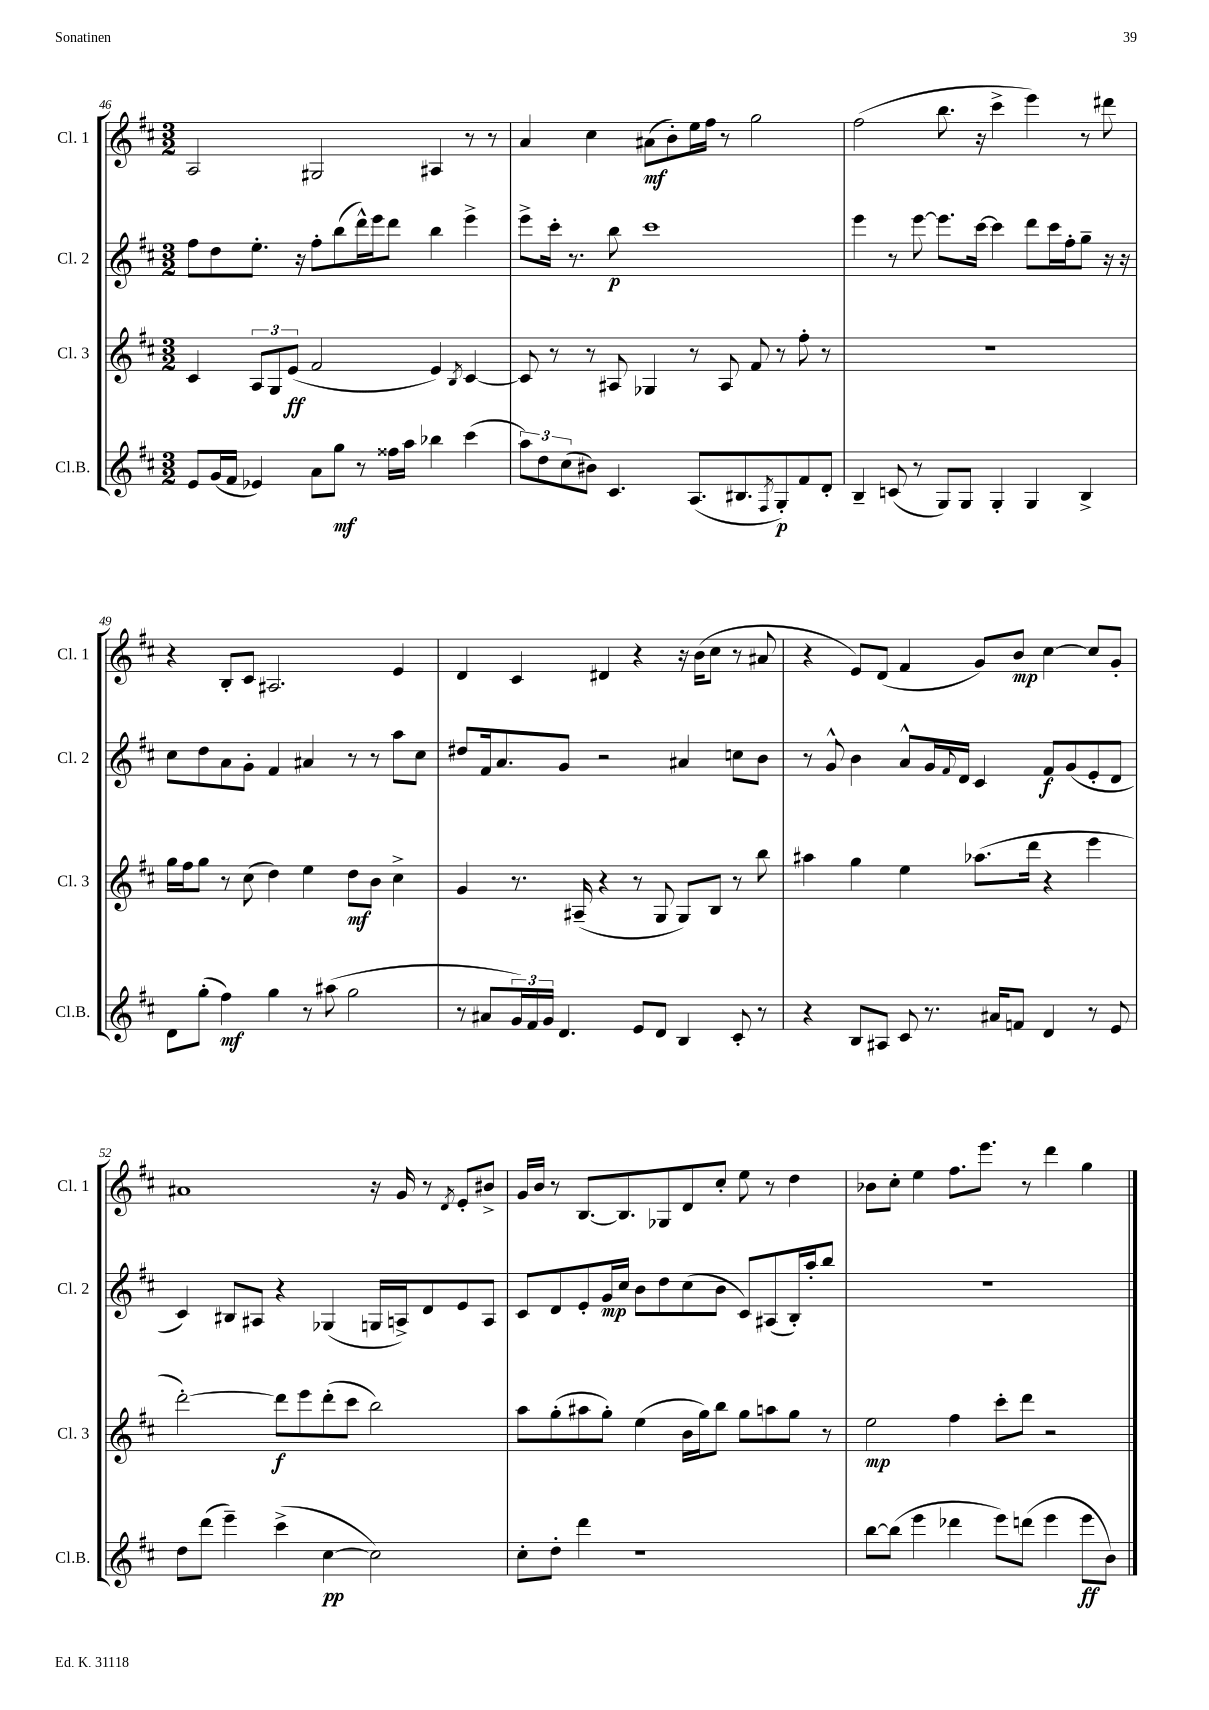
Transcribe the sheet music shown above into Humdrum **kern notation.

**kern	**kern	**kern	**kern
*staff4	*staff3	*staff2	*staff1
*clefG2	*clefG2	*clefG2	*clefG2
*k[f#c#]	*k[f#c#]	*k[f#c#]	*k[f#c#]
*M3/2	*M3/2	*M3/2	*M3/2
8e	4c#	8ff#	2A
(16g	.	8dd	.
16f#	.	.	.
4e-)	12A	8.ee'	.
.	12G	.	.
.	(12e	.	.
.	.	16r	.
8a	2f#	8ff#'	2G#
8gg	.	(8bb	.
8r	.	16ddd^^)	.
.	.	16eee	.
16ff##	.	8ddd	.
16aa	.	.	.
4bb-	4e)	4bb	4A#
.	8qB	.	.
(4ccc#	[4c#	4eee^	8r
.	.	.	8r
=	=	=	=
12aa)	8c#]	8eee^	4a
12dd	.	.	.
.	8r	16ccc#'	.
(12cc#	.	.	.
.	.	8.r	.
8b#)	8r	.	4cc#
4.c#	8A#	8bb	.
.	4G-	1ccc#	(8a#
.	.	.	8b')
(8.A	8r	.	16ee
.	.	.	16ff#
.	8A#	.	8r
8.B#	.	.	.
.	8f#	.	2gg
8qF#	.	.	.
8G')	8r	.	.
8f#	8ff#'	.	.
8d'	8r	.	.
=	=	=	=
4B~	1.r	4eee	(2ff#
(8c	.	8r	.
8r	.	[8eee	.
8G)	.	8.eee]	8.bb
8G	.	.	.
.	.	[16ccc#	16r
4G'	.	4ccc#]	4ccc#^
4G	.	8ddd	4eee)
.	.	16ccc#	.
.	.	16ff#'	.
4B^	.	8gg~	8r
.	.	16r	8ddd#
.	.	16r	.
=	=	=	=
8d	16gg	8cc#	4r
.	16ff#	.	.
(8gg'	8gg	8dd	.
4ff#)	8r	8a	8B'
.	(8cc#	8g'	8c#
4gg	4dd)	4f#	2.A#
8r	4ee	4a#	.
(8aa#	.	.	.
2gg	8dd	8r	.
.	8b	8r	.
.	4cc#^	8aa	4e
.	.	8cc#	.
=	=	=	=
8r	4g	8dd#	4d
8a#	.	16f#	.
.	.	8.a	.
24g)	8.r	.	4c#
24f#	.	.	.
24g	.	.	.
4.d	.	8g	.
.	(16A#~	.	.
.	4r	2r	4d#
8e	8r	.	4r
8d	8G	.	.
4B	8G)	4a#	16r
.	.	.	(16b
.	8B	.	8cc#
8c#'	8r	8cc	8r
8r	8bb	8b	8a#
=	=	=	=
4r	4aa#	8r	4r
.	.	8g^^	.
8B	4gg	4b	8e)
8A#	.	.	(8d
8c#	4ee	8a^^	4f#
8.r	.	16g	.
.	.	8qqf#	.
.	.	16d	.
.	(8.aa-	4c#	8g)
16a#	.	.	.
8f	.	.	8b
.	16ddd	.	.
4d	4r	8f#	[4cc#
.	.	(8g	.
8r	4eee	8e'	8cc#]
8e	.	8d	8g'
=	=	=	=
8dd	[2ddd')	4c#)	1a#
(8ddd	.	.	.
4eee~)	.	8B#	.
.	.	8A#	.
(4ccc#^	8ddd]	4r	.
.	8eee	.	.
[4cc#	(8ddd'	(4G-	.
.	8ccc#	.	.
2cc#])	2bb)	16G	16r
.	.	16A^)	16g
.	.	8d	8r
.	.	.	8qd
.	.	8e	8e'
.	.	8A	8b#^
=	=	=	=
8cc#'	8aa	8c#	16g
.	.	.	16b
8dd'	(8gg'	8d	8r
4ddd	8aa#	8e'	[8.B
.	8gg')	16g	.
.	.	16cc#	8.B]
1r	(4ee	8b	.
.	.	8dd	8G-
.	16b	(8cc#	8d
.	16gg)	.	.
.	8bb	8b	8cc#'
.	8gg	8c#)	8ee
.	8aa	(8A#	8r
.	8gg	16B')	4dd
.	.	16aa'	.
.	8r	8bb	.
=	=	=	=
[8bb	2ee	1.r	8b-
(8bb]	.	.	8cc#'
4eee	.	.	4ee
4ddd-	4ff#	.	8.ff#
.	.	.	8.eee
8eee)	8ccc#'	.	.
(8ddd	8ddd	.	8r
4eee	2r	.	4ddd
8eee	.	.	4gg
8b)	.	.	.
==	==	==	==
*-	*-	*-	*-
